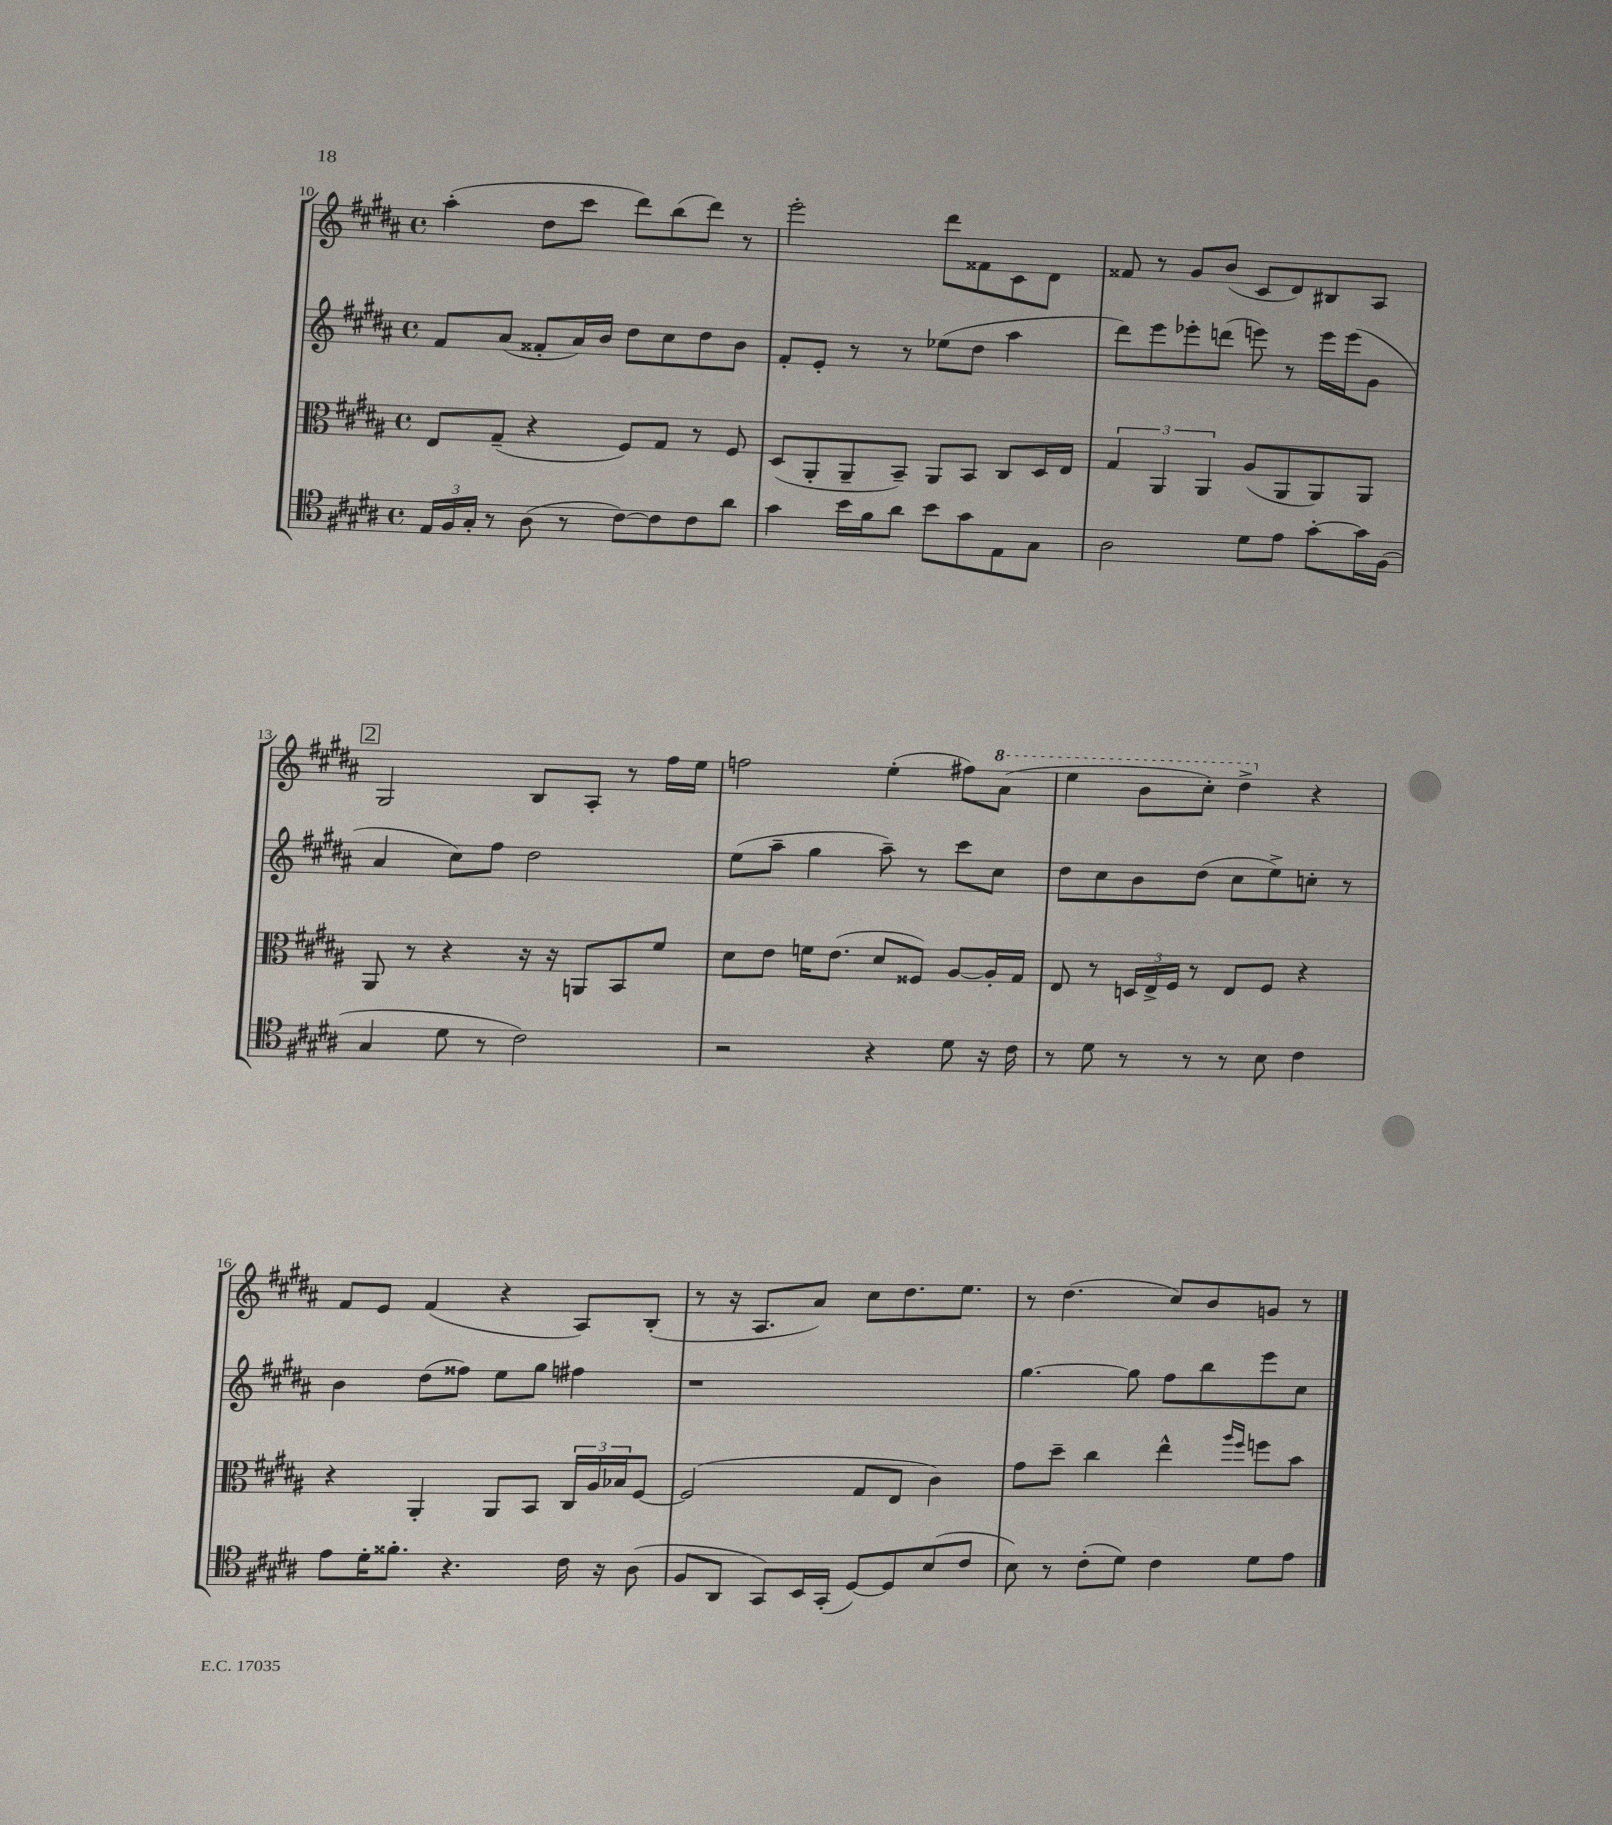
<<
\new StaffGroup <<
\new Staff = "s0" {
    \clef treble \key b \major \defaultTimeSignature \time 4/4
    ais''4-.( dis''8 cis'''8 dis'''8) b''8( dis'''8) r8 |
    e'''2-. dis'''8 fisis'8 cis'8 dis'8 |
    fisis'8 r8 gis'8 b'8( cis'8 dis'8) bis8 ais8 |
    \mark \markup { \box "2" } gis2 b8 ais8-. r8 fis''16 e''16 |
    f''2 e''4-.( fis''8) \ottava #1 ais''8( |
    e'''4 b''8 cis'''8-.) dis'''4-> \ottava #0 r4 |
    fis'8 e'8 fis'4( r4 ais8) b8-.( |
    r8 r16 ais8. ais'8) cis''8 dis''8. e''8. |
    r8 dis''4.( cis''8) b'8 g'8 r8 \bar "|." |
}
\new Staff = "s1" {
    \clef treble \key b \major \defaultTimeSignature \time 4/4
    fis'8 ais'8( fisis'8-. ais'16) b'16 dis''8 cis''8 dis''8 b'8 |
    fis'8-. e'8-. r8 r8 ees''8( dis''8 ais''4 |
    dis'''8) e'''8 ees'''8-. d'''8( e'''8) r8 e'''16 e'''16( gis'8 |
    \mark \markup { \box "2" } ais'4 cis''8) fis''8 dis''2 |
    e''8( ais''8-- gis''4 ais''8--) r8 cis'''8 cis''8 |
    dis''8 cis''8 b'8 dis''8( cis''8 e''8->) c''8-. r8 |
    b'4 dis''8( fisis''8) e''8 gis''8 fis''4 |
    r1 |
    gis''4.~ gis''8 fis''8 b''8 e'''8 cis''8 \bar "|." |
}
\new Staff = "s2" {
    \clef alto \key b \major \defaultTimeSignature \time 4/4
    e8 gis8--( r4 fis8) gis8 r8 fis8 |
    dis8( ais,8-. ais,8-- b,8--) ais,8 b,8 cis8 dis16 e16 |
    \tuplet 3/2 { gis4 ais,4 ais,4 } ais8( ais,8 ais,8) ais,8 |
    \mark \markup { \box "2" } ais,8 r8 r4 r16 r16 a,8 b,8 fis'8 |
    dis'8 e'8 f'16 e'8.( dis'8 fisis8) ais8~ ais16-. gis16 |
    e8 r8 \tuplet 3/2 { d16 e16-> fis16 } r8 e8 fis8 r4 |
    r4 ais,4-. ais,8 b,8 \tuplet 3/2 { cis16 ais16 bes16 } fis8~ |
    fis2( gis8 e8 cis'4) |
    gis'8 dis''8-- cis''4 e''4-^ \grace { ais''16 fis''16 } f''8 b'8 \bar "|." |
}
\new Staff = "s3" {
    \clef tenor \key b \major \defaultTimeSignature \time 4/4
    \tuplet 3/2 { e16 fis16 gis16-. } r8 ais8( r8 cis'8~) cis'8 cis'8 ais'8 |
    gis'4 b'16 fis'16 ais'8 b'8 gis'8 e8 gis8 |
    ais2 dis'8 e'8 gis'8~-. gis'16 fis16( |
    \mark \markup { \box "2" } gis4 dis'8 r8 cis'2) |
    r2 r4 dis'8 r16 cis'16 |
    r8 dis'8 r8 r8 r8 b8 cis'4 |
    e'8 dis'16-. fisis'8.-. r4. cis'16 r16 ais8( |
    fis8 ais,8 gis,8) b,16 gis,16-.( dis8~) dis8 b8( cis'8 |
    b8) r8 cis'8-.( dis'8) cis'4 dis'8 e'8 \bar "|." |
}
>>
>>
\layout { \context { \Score currentBarNumber = #10 } }
